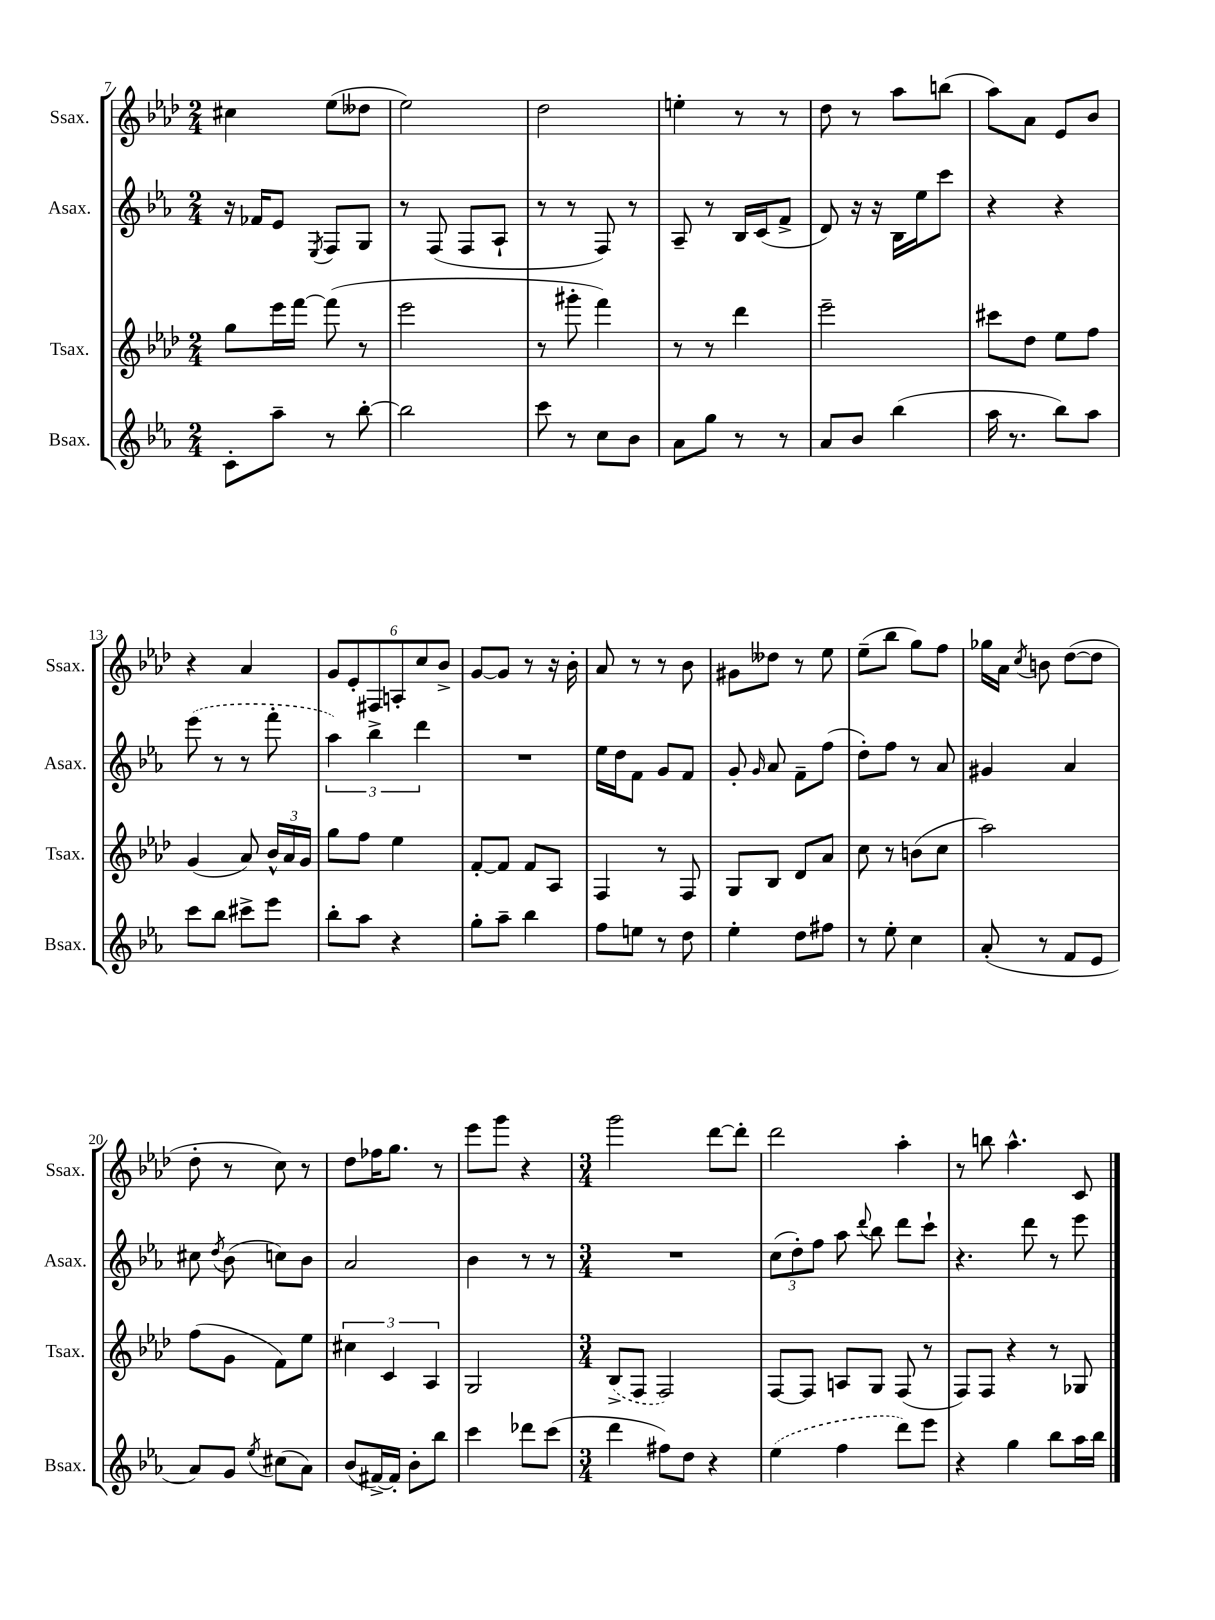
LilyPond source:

<<
\new StaffGroup <<
\new Staff = "s0" \with { instrumentName = "Ssax." shortInstrumentName = "Ssax." } {
    \clef treble \key aes \major \numericTimeSignature \time 2/4
    \autoBeamOff cis''4 ees''8[( deses''8] |
    ees''2) |
    des''2 |
    e''4-. r8 r8 |
    des''8 r8 aes''8[ b''8]( |
    aes''8[) aes'8] ees'8[ bes'8] |
    r4 aes'4 |
    \tuplet 6/4 { g'8[ ees'8-. fis8 a8-. c''8 bes'8]-> } |
    g'8[~ g'8] r8 r16 bes'16-. |
    aes'8 r8 r8 bes'8 |
    gis'8[ deses''8] r8 ees''8 |
    ees''8[--( bes''8] g''8[) f''8] |
    ges''16[ aes'16] \acciaccatura { c''8 } b'8 des''8[~( des''8] |
    des''8-. r8 c''8) r8 |
    des''8[ fes''16 g''8.] r8 |
    ees'''8[ g'''8] r4 |
    \numericTimeSignature \time 3/4 g'''2 des'''8[~ des'''8]-. |
    des'''2 aes''4-. |
    r8 b''8 aes''4.-^ c'8 \bar "|." |
}
\new Staff = "s1" \with { instrumentName = "Asax." shortInstrumentName = "Asax." } {
    \clef treble \key ees \major \numericTimeSignature \time 2/4
    \autoBeamOff r16 fes'16[ ees'8] \acciaccatura { ees8 } f8[ g8] |
    r8 f8( f8[ aes8]-! |
    r8 r8 f8) r8 |
    aes8-- r8 bes16[ c'16( f'8]-> |
    d'8) r16 r16 bes16[ ees''16 c'''8] |
    r4 r4 |
    \once \slurDashed ees'''8( r8 r8 f'''8-. |
    \tuplet 3/2 { aes''4) bes''4-> d'''4 } |
    R2 |
    ees''16[ d''16 f'8] g'8[ f'8] |
    g'8-. \grace { g'16 } aes'8 f'8[-- f''8]( |
    d''8[-.) f''8] r8 aes'8 |
    gis'4 aes'4 |
    cis''8 \acciaccatura { d''8 } bes'8( c''8[) bes'8] |
    aes'2 |
    bes'4 r8 r8 |
    \numericTimeSignature \time 3/4 R2. |
    \tuplet 3/2 { c''8[( d''8-.) f''8] } aes''8 \appoggiatura { d'''8 } bes''8 d'''8[ c'''8]-! |
    r4. d'''8 r8 ees'''8 \bar "|." |
}
\new Staff = "s2" \with { instrumentName = "Tsax." shortInstrumentName = "Tsax." } {
    \clef treble \key aes \major \numericTimeSignature \time 2/4
    \autoBeamOff g''8[ ees'''16 f'''16]~ f'''8( r8 |
    ees'''2 |
    r8 gis'''8-. f'''4) |
    r8 r8 des'''4 |
    ees'''2-- |
    cis'''8[ des''8] ees''8[ f''8] |
    g'4( aes'8) \tuplet 3/2 { bes'16[-^ aes'16 g'16] } |
    g''8[ f''8] ees''4 |
    f'8[~-. f'8] f'8[ aes8] |
    f4 r8 f8 |
    g8[ bes8] des'8[ aes'8] |
    c''8 r8 b'8[( c''8] |
    aes''2) |
    f''8[( g'8] f'8[) ees''8] |
    \tuplet 3/2 { cis''4 c'4 aes4 } |
    g2 |
    \numericTimeSignature \time 3/4 \once \slurDashed bes8[->( f8] f2) |
    f8[~ f8] a8[ g8] f8( r8 |
    f8[) f8] r4 r8 ges8 \bar "|." |
}
\new Staff = "s3" \with { instrumentName = "Bsax." shortInstrumentName = "Bsax." } {
    \clef treble \key ees \major \numericTimeSignature \time 2/4
    \autoBeamOff c'8[-. aes''8]-- r8 bes''8~-. |
    bes''2 |
    c'''8 r8 c''8[ bes'8] |
    aes'8[ g''8] r8 r8 |
    aes'8[ bes'8] bes''4( |
    aes''16 r8. bes''8[) aes''8] |
    c'''8[ bes''8] cis'''8[-> ees'''8] |
    bes''8[-. aes''8] r4 |
    g''8[-. aes''8]-- bes''4 |
    f''8[ e''8] r8 d''8 |
    ees''4-. d''8[ fis''8] |
    r8 ees''8-. c''4 |
    aes'8-.( r8 f'8[ ees'8] |
    aes'8[) g'8] \acciaccatura { ees''8 } cis''8[( aes'8]) |
    bes'8[( fis'16~->) fis'16]-. bes'8[-. bes''8] |
    c'''4 des'''8[ c'''8]( |
    \numericTimeSignature \time 3/4 d'''4 fis''8[) d''8] r4 |
    \once \slurDashed ees''4( f''4 d'''8[) ees'''8] |
    r4 g''4 bes''8[ aes''16 bes''16] \bar "|." |
}
>>
>>
\layout { \context { \Score currentBarNumber = #7 } }
